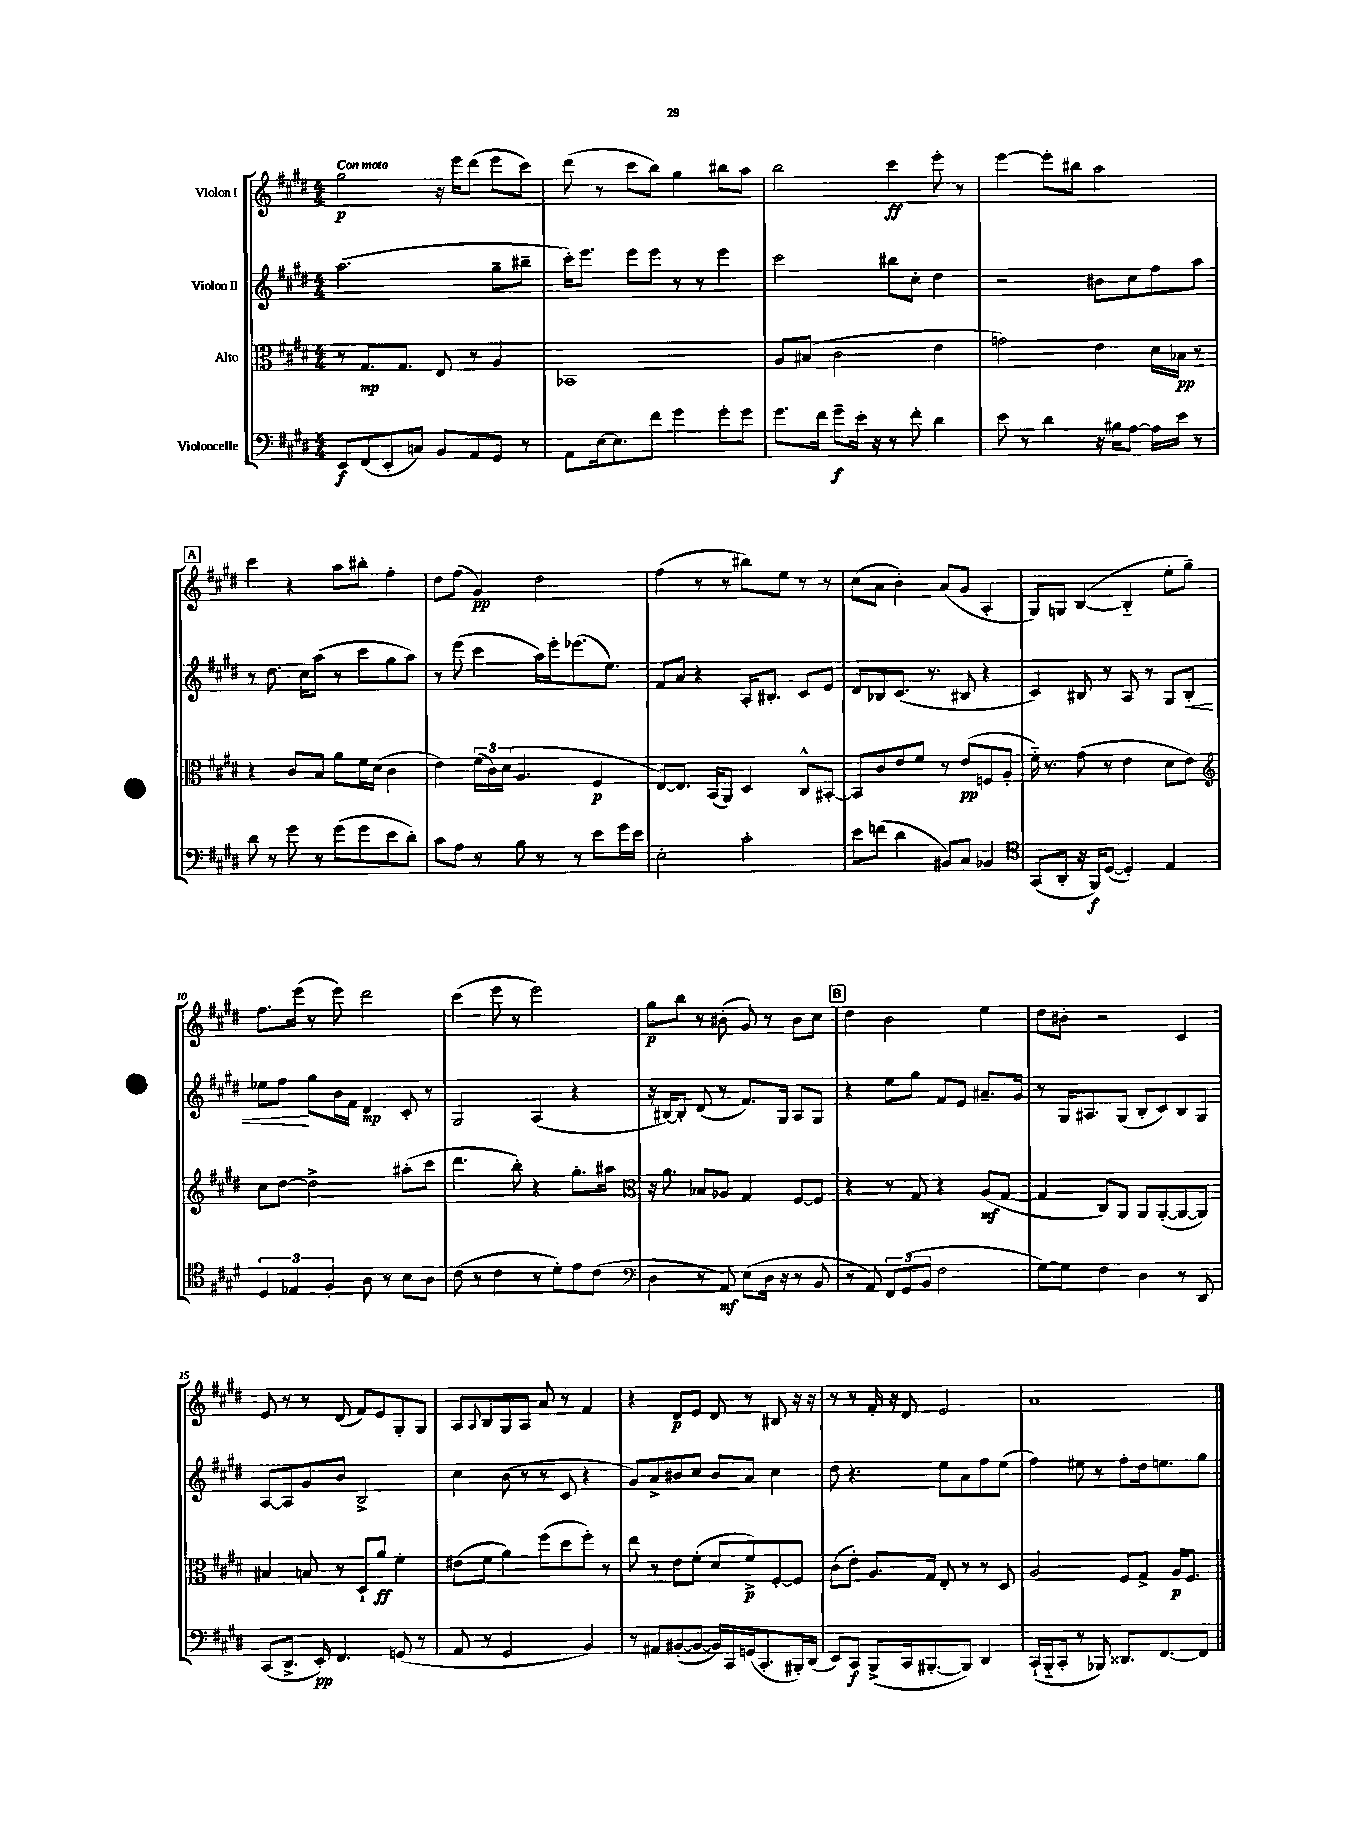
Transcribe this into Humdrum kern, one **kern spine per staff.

**kern	**kern	**kern	**kern
*staff4	*staff3	*staff2	*staff1
*clefF4	*clefC3	*clefG2	*clefG2
*k[f#c#g#d#]	*k[f#c#g#d#]	*k[f#c#g#d#]	*k[f#c#g#d#]
*M4/4	*M4/4	*M4/4	*M4/4
8EE	8r	(2.aa	2gg#
(8FF#	8.G#	.	.
8EE'	.	.	.
.	8.G#	.	.
8C)	.	.	.
8BB	8E	.	16r
.	.	.	16eee
8AA	8r	.	(8ddd#
8GG#	4A	8gg#~	8eee
8r	.	8bb#~	8ccc#)
=	=	=	=
8AA	1BB-	16ccc#')	(8ddd#
.	.	8.eee	.
[16E	.	.	8r
8.E]	.	.	.
.	.	8eee	8ccc#
8f#	.	8eee	8bb)
4g#	.	8r	4gg#
.	.	8r	.
8g#'	.	4eee	8bb#
8g#	.	.	8aa
=	=	=	=
8.g#	8A	2ccc#	2bb
.	(8B#	.	.
16f#	.	.	.
8g#~	2c#	.	.
16e'	.	.	.
16r	.	.	.
8r	.	8bb#	4ccc#
8f#'	.	8cc#'	.
4d#	4e	4dd#	8eee'
.	.	.	8r
=	=	=	=
8e	2g)	2r	[4eee
8r	.	.	.
4d#	.	.	8eee']
.	.	.	8bb#
16r	4e	8b#	2aa
16B#	.	.	.
[8A	.	8cc#	.
16A]	16d#	8ff#	.
16e	16B-	.	.
8r	8r	8aa	.
=	=	=	=
8d#	4r	8r	4ccc#
8r	.	8.dd#	.
8g#	8c#	.	4r
.	.	16cc#	.
8r	8B	(8aa	.
(8g#	8a	8r	8aa
8g#	16f#	8ccc#	8bb#'
.	(16d#	.	.
8e	4c#	8gg#	4ff#'
8d#')	.	8aa)	.
=	=	=	=
8c#	4e)	8r	8dd#
8A	.	(8eee	(8ff#
8r	(24f#	4ccc#	4g#)
.	24c#)	.	.
.	(24d#	.	.
8B	4.A	.	.
8r	.	16aa)	2dd#
.	.	16eee'	.
8r	.	(8.eee-	.
8e	4F#	.	.
.	.	8.ee)	.
16g#	.	.	.
16e	.	.	.
=	=	=	=
2E'	[8E)	8f#	(4ff#
.	8.E]	8a	.
.	.	4r	8r
.	(16BB	.	.
.	8AA)	.	8r
2c#'	4D#	16A'	8bb#)
.	.	8.B#'	.
.	.	.	8ee
.	8C#^^	8c#	8r
.	[8BB#'	8e	8r
=	=	=	=
8e	8BB#]	8d#	(8cc#
(8f	8c#	8B-	8a
4d#	8e	(8.c#	4b')
.	8f#	.	.
.	.	8.r	.
8BB#)	8r	.	(8a
8C#	(8e	8B#	8g#
4BB-	8F	4r	4A'
.	8A'	.	.
=	=	=	=
*clefC4	*	*	*
(8GG#	16f#'~)	4c#)	8G#)
.	8.r	.	.
8AA'	.	.	8G
16r	(8g#	8B#	([4B
16FF#)	.	.	.
([8D#	8r	8r	.
4D#'])	4e	8A	4B'~]
.	.	8r	.
4E	8d#	8G#	8ee'
.	8e)	8B#'	8gg#~)
=	=	=	=
*	*clefG2	*	*
6D#	8cc#	8ee-	8.ff#
.	[8dd#	8ff#	.
6E-	.	.	.
.	.	.	(16eee
.	2dd#^]	8gg#	8r
6F#'	.	.	.
.	.	16b	8eee)
.	.	16f#	.
8A	.	4d#	2ddd#
8r	.	.	.
8B	(8aa#'	8c#'	.
8A	8ccc#	8r	.
=	=	=	=
(8c#	4.ddd#	2G#	(4ccc#
8r	.	.	.
4c#	.	.	8eee
.	8bb')	.	8r
8r	4r	(4A	2eee)
8d#')	.	.	.
8e	8.gg#'	4r	.
(8c#	.	.	.
.	16aa#	.	.
=	=	=	=
*clefF4	*clefC3	*	*
4D#	16r	16r	8gg#
.	8.a	[16B#)	.
.	.	8B#']	8bb
8r	8B-	(8d#	8r
8AA)	8A-	8r	(8b#'
(8E	4G#	8.f#)	8g#)
16D#	.	.	8r
16r	.	16G#	.
8r	[8F#	8A	8b#
8BB	8F#]	8G#	8cc#
=	=	=	=
8r	4r	4r	4dd#
8AA)	.	.	.
12FF#	8r	8ee	2b
(12GG#	.	.	.
.	8G#	8gg#	.
12BB	.	.	.
2F#	4r	8f#	.
.	.	8e	.
.	(8A	8.a#~	4ee
.	[8G#	.	.
.	.	16g#	.
=	=	=	=
[8G#)	4G#]	8r	8dd#
8G#]	.	16G#	8b#'
.	.	8.A#	.
4F#	8C#)	.	2r
.	8AA	(8G#	.
4D#	8AA	8B'	.
.	([8AA'	8c#)	.
8r	8AA_	8B	4c#
8DD#	8AA])	8G#	.
=	=	=	=
(8CC#	4B#	[8A	8e
8.DD#^	.	8A]	8r
.	8B	8g#	8r
16EE')	.	.	.
4.FF#	8r	8b	(8d#
.	8D#`	2B^	8f#)
.	8a	.	8e
(8GG	4f#'	.	8G#'
8r	.	.	8G#
=	=	=	=
8AA	(8e#	4cc#	8A
.	.	.	8qqA
8r	8f#	.	8B
2GG#	4a)	(8b	8G#
.	.	8r	8A
.	(8ff#	8r	8a
.	8dd#	8c#	8r
4BB)	8ff#')	4r	4f#
.	8r	.	.
=	=	=	=
8r	8ee	8g#)	4r
8AA#	8r	8a^	.
([8BB#'	8e	8b#	8d#
8BB#_	(8f#'	8cc#	8e
16BB#])	8d#	8b#	8d#
16CC#	.	.	.
(16GG	8f#^)	8a	8r
8.CC#'	.	.	.
.	[8F#'	4cc#	8B#
16BBB#')	8F#]	.	16r
(16DD#	.	.	16r
=	=	=	=
8EE)	(8c#	8dd#	8r
8CC#	8e')	4.r	8r
(8BBB^	8.A	.	16f#'
.	.	.	16r
16CC#	.	.	8d#
[8.BBB#'	16G#	.	.
.	8E'	8ee	2e
8BBB#])	8r	8a	.
4DD#	8r	8ff#	.
.	8D#	(8ee	.
=	=	=	=
(16CC#`	2A	4ff#)	1a
16BBB'~	.	.	.
8CC#'	.	.	.
8r	.	8ee#	.
8BBB-)	.	8r	.
8.DD##	8F#	8ff#'	.
.	8G#^	16dd#	.
[8.FF#	.	8.ee	.
.	16A	.	.
.	8.F#	.	.
8FF#]	.	8gg#	.
==	==	==	==
*-	*-	*-	*-
